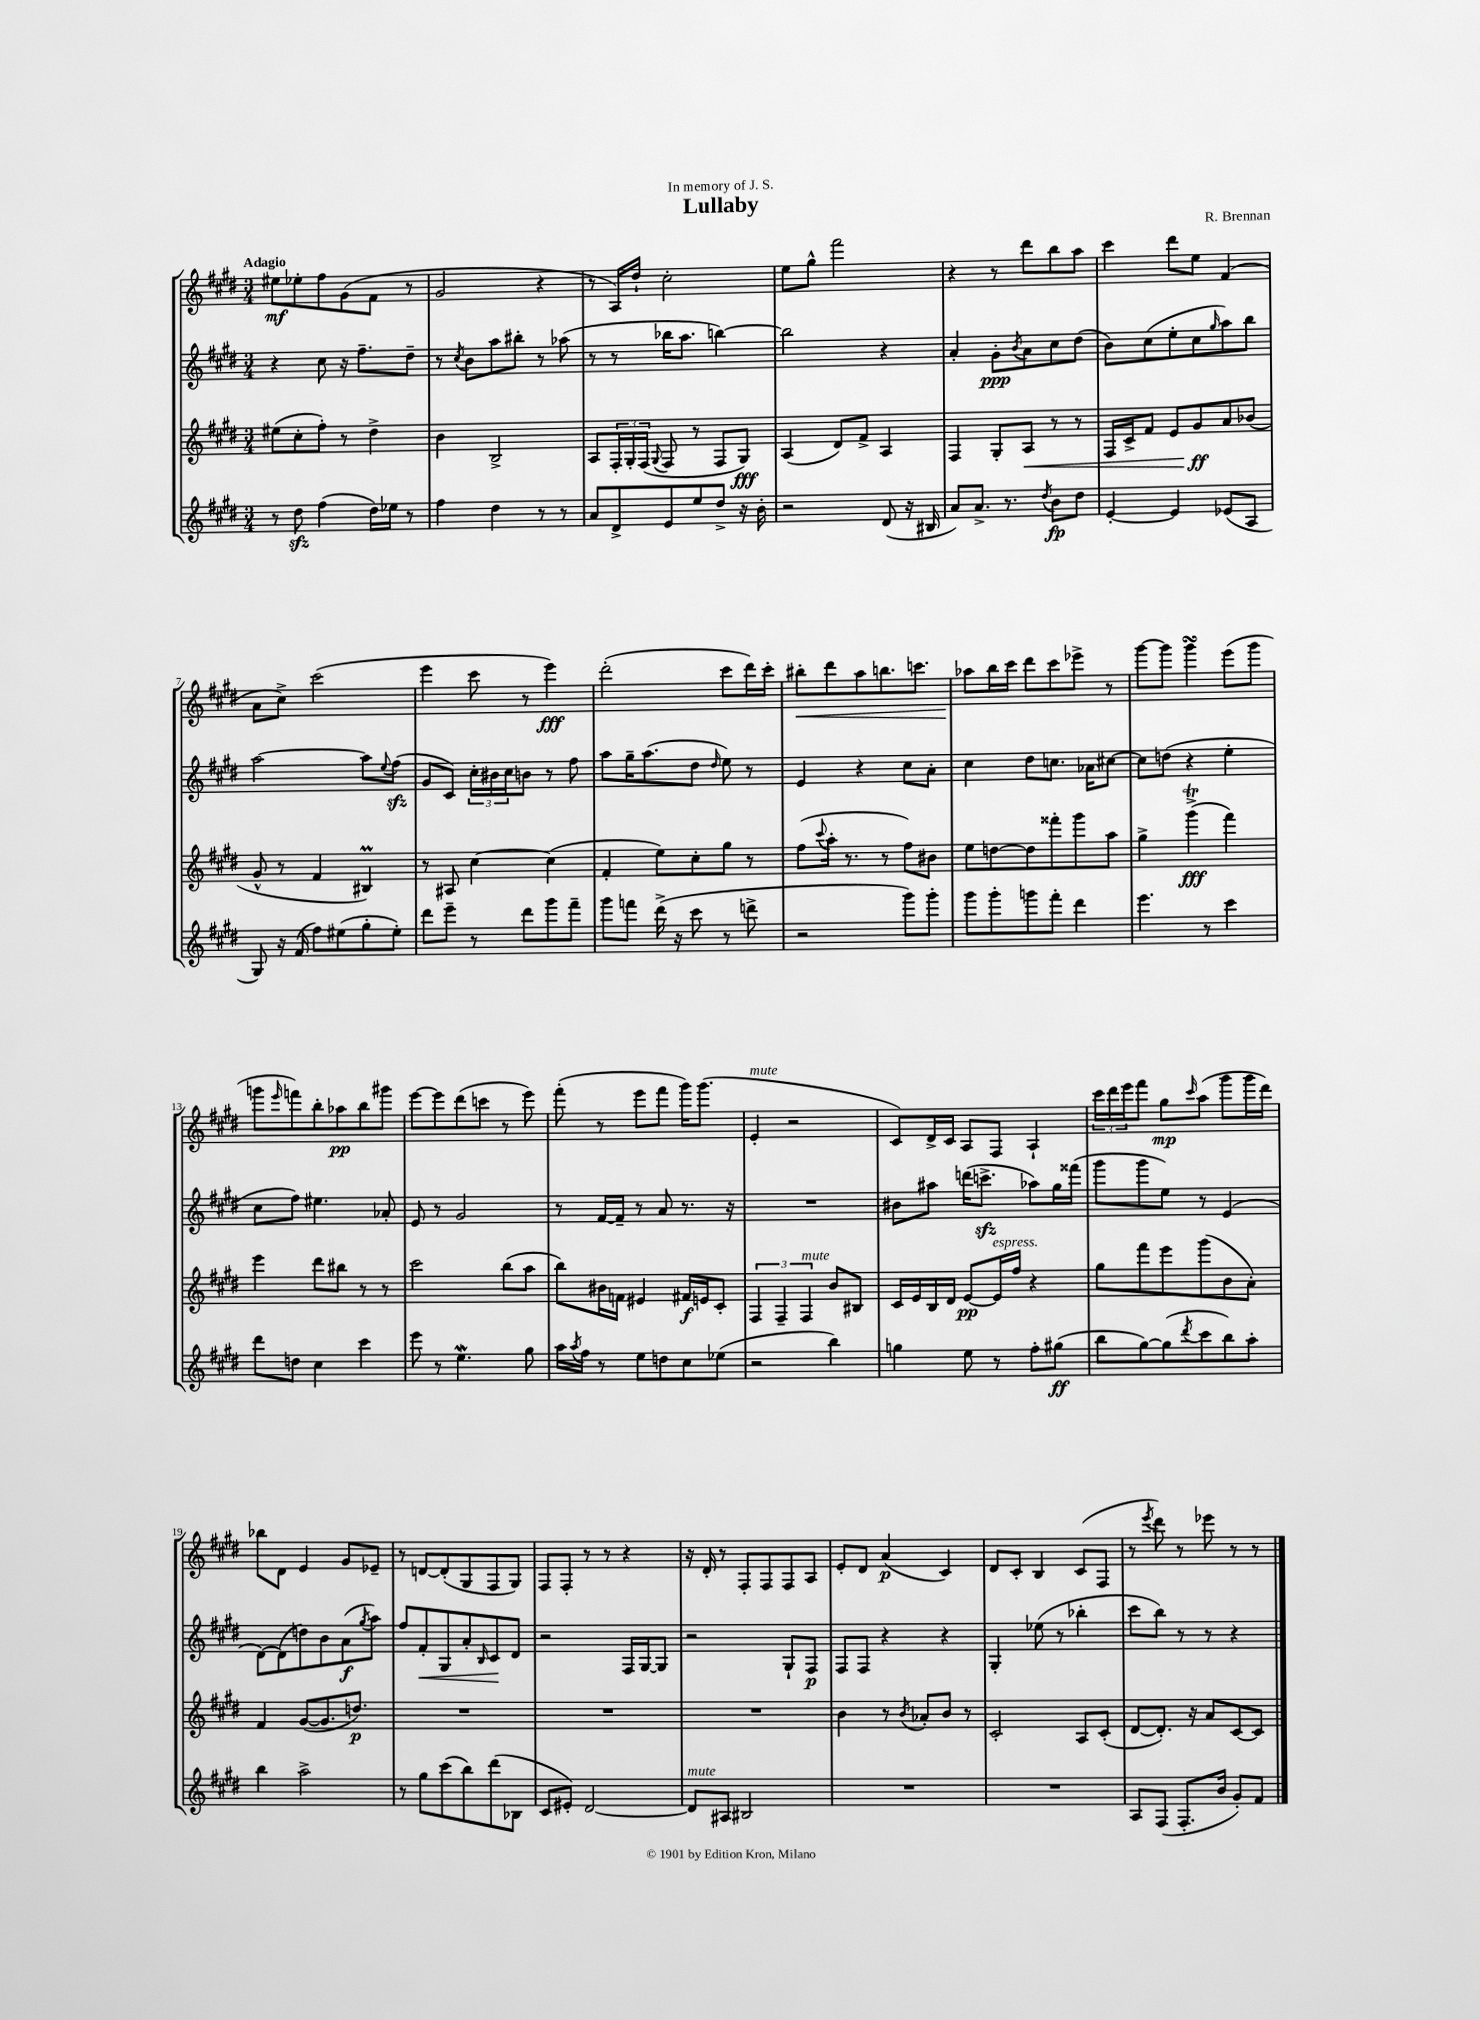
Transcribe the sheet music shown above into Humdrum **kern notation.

**kern	**dynam	**kern	**dynam	**kern	**dynam	**kern	**dynam
*part4	*part4	*part3	*part3	*part2	*part2	*part1	*part1
*staff4	*staff4	*staff3	*staff3	*staff2	*staff2	*staff1	*staff1
*clefG2	*	*clefG2	*	*clefG2	*	*clefG2	*
*k[f#c#g#d#]	*	*k[f#c#g#d#]	*	*k[f#c#g#d#]	*	*k[f#c#g#d#]	*
*M3/4	*	*M3/4	*	*M3/4	*	*M3/4	*
=1	=1	=1	=1	=1	=1	=1	=1
!	!	!	!	!	!	!LO:TX:a:B:t=Adagio	!
8r	.	(8ee#X\L	.	4r	.	8ee#X\L	mf
8dd#zz\	.	8cc#'\	.	.	.	8ee-X'\	.
(4ff#\	.	8ff#'\J)	.	8cc#\	.	8ff#\	.
.	.	8r	.	16r	.	(8g#\	.
.	.	.	.	8.ff#~\L	.	.	.
16dd#\LL)	.	4dd#^\	.	.	.	8f#\J	.
16ee-X\JJ	.	.	.	.	.	.	.
8r	.	.	.	8dd#~\J	.	8r	.
=2	=2	=2	=2	=2	=2	=2	=2
4ff#\	.	4b\	.	8r	.	2g#/	.
.	.	.	.	8qcc#/	.	.	.
.	.	.	.	8b\L	.	.	.
4dd#\	.	2B^/	.	8aa\	.	.	.
.	.	.	.	8bb#X'\J	.	.	.
8r	.	.	.	8r	.	4r	.
8r	.	.	.	(8aa-X\	.	.	.
=3	=3	=3	=3	=3	=3	=3	=3
8a/L	.	8A/L	.	8r	.	8r	.
8d#^/	.	24F#'/L	.	8r	.	16A/LL)	.
.	.	24G#'/	.	.	.	.	.
.	.	.	.	.	.	16dd#`/JJ	.
.	.	(24F#/JJ	.	.	.	.	.
.	.	8qqG#/	.	.	.	.	.
8e/	.	8F#/	.	16bb-X\KL	.	2cc#'\	.
.	.	.	.	8.aa\J	.	.	.
8ee/	.	8r	.	.	.	.	.
8dd#^/J	.	8F#/L	.	[4bbn\)	.	.	.
16r	.	8G#/J)	fff	.	.	.	.
16b'\	.	.	.	.	.	.	.
=4	=4	=4	=4	=4	=4	=4	=4
2r	.	(4A/	.	2bb\]	.	8ee\L	.
.	.	.	.	.	.	8gg#^^\J	.
.	.	8d#/L)	.	.	.	2fff#\	.
.	.	8f#^/J	.	.	.	.	.
(8d#/	.	4A/	.	4r	.	.	.
16r	.	.	.	.	.	.	.
16B#X/	.	.	.	.	.	.	.
=5	=5	=5	=5	=5	=5	=5	=5
8a/L)	.	4F#/	.	4a'/	.	4r	.
8.a^/J	.	.	.	.	.	.	.
.	.	8G#'/L	.	8g#'\L	ppp	8r	.
8.r	.	.	.	.	.	.	.
.	.	.	.	8qb/	.	.	.
!	!	!	!LO:HP:b	!	!	!	!
.	.	8A/J	<	8a\	.	8ddd#\L	.
8qdd#/	.	.	.	.	.	.	.
8b\L	fp	8r	.	8cc#\	.	8bb\	.
8dd#\J	.	8r	.	(8dd#\J	.	8aa\J	.
=6	=6	=6	=6	=6	=6	=6	=6
[4e'/	.	16F#/LL	.	8b\L)	.	4ccc#\	.
.	.	16c#^/J	.	.	.	.	.
.	.	8f#/J	.	(8cc#\	.	.	.
4e/]	.	8e/L	.	8ee'\	.	8ddd#\L	.
.	.	8g#/	ff	8cc#\	.	8ee\J	.
.	.	.	.	16qqgg#/	.	.	.
(8e-X/L	.	8a/	[	8aa\)	.	(4f#/	.
8A/J	.	(8b-X/J	.	8bb\J	.	.	.
!!LO:LB:g=z
=7	=7	=7	=7	=7	=7	=7	=7
8G#/)	.	8g#^^/	.	[2aa\	.	8a\L	.
16r	.	8r	.	.	.	8cc#^\J)	.
(16f#/	.	.	.	.	.	.	.
8ff#\L)	.	4f#/	.	.	.	(2ccc#\	.
(8ee#X\	.	.	.	.	.	.	.
8gg#'\	.	4B#Xm/)	.	8aa\L]	.	.	.
.	.	.	.	8qqee/	.	.	.
8ee#'\J)	.	.	.	(8ff#zz\J	.	.	.
=8	=8	=8	=8	=8	=8	=8	=8
8ddd#\L	.	8r	.	8g#/L	.	4eee\	.
8eee~\J	.	8A#X/	.	8c#/J)	.	.	.
8r	.	[4cc#\	.	24cc#'\LL	.	8ccc#\	.
.	.	.	.	24b#X\	.	.	.
.	.	.	.	24cc#\J	.	.	.
8ddd#\L	.	.	.	8bn\J	.	8r	.
8ggg#\	.	(4cc#\]	.	8r	.	4eee\)	fff
8fff#~\J	.	.	.	8ff#\	.	.	.
=9	=9	=9	=9	=9	=9	=9	=9
8ggg#\L	.	4f#'/	.	8aa\L	.	(2ddd#'\	.
8fffn\J	.	.	.	16gg#~\K	.	.	.
.	.	.	.	(8.aa\	.	.	.
(16ddd#^\	.	8ee\L)	.	.	.	.	.
16r	.	.	.	.	.	.	.
8ccc#\	.	8cc#'\	.	8dd#\J	.	.	.
.	.	.	.	16qqdd#/	.	.	.
8r	.	8gg#\J	.	8ee\)	.	8ccc#\L	.
8dddn^\	.	8r	.	8r	.	16ddd#\L)	.
.	.	.	.	.	.	16ccc#'\JJ	.
=10	=10	=10	=10	=10	=10	=10	=10
!	!	!	!	!	!	!	!LO:HP:b
2r	.	(8ff#\L	.	4e/	.	8bb#X'\L	<
.	.	8qqccc#/	.	.	.	.	.
.	.	16aa'\Jk	.	.	.	8ddd#\	.
.	.	8.r	.	.	.	.	.
.	.	.	.	4r	.	8aa\	.
.	.	8r	.	.	.	8.bbn\	.
8ggg#\L)	.	8ff#\L)	.	8cc#\L	.	.	.
.	.	.	.	.	.	8.cccn\J	.
8ggg#'\J	.	8b#X\J	.	8a'\J	.	.	.
=11	=11	=11	=11	=11	=11	=11	=11
8ggg#\L	.	8ee\L	.	4cc#\	.	8aa-X\L	.
8ggg#'\	.	[8ddn\	.	.	.	16bb\L	[
.	.	.	.	.	.	16ccc#\JJ	.
8gggn\	.	8dd\]	.	8dd#\L	.	8ddd#\L	.
8fff#'\J	.	8fff##X'\	.	8.ccn\J	.	8ccc#\	.
4ddd#\	.	8ggg#\	.	.	.	8eee-X^\J	.
.	.	.	.	16a-X\KL	.	.	.
.	.	8aa\J	.	[8cc#X\J	.	8r	.
=12	=12	=12	=12	=12	=12	=12	=12
4.eee\	.	4gg#^\	.	8cc#\L]	.	[8ggg#\L	.
.	.	.	.	(8ddn\J	.	8ggg#\J]	.
.	.	(4ggg#t^\	fff	4r	.	4ggg#sSsS\	.
8r	.	.	.	.	.	.	.
4ccc#\	.	4fff#\)	.	4ee'\	.	(8eee\L	.
.	.	.	.	.	.	8ggg#\J	.
!!LO:LB:g=z
=13	=13	=13	=13	=13	=13	=13	=13
8ddd#\L	.	4eee\	.	8cc#\L	.	8gggn\L	.
.	.	.	.	.	.	16qqeee/	.
8ddn\J	.	.	.	8ff#\J)	.	8fffn\)	.
4cc#\	.	8ddd#\L	.	4.ee#X\	.	8bb'\	.
.	.	8bb#X\J	.	.	.	8aa-X\	pp
4ccc#\	.	8r	.	.	.	8bb\	.
.	.	8r	.	8a-X'/	.	8ggg#X\J	.
=14	=14	=14	=14	=14	=14	=14	=14
8eee\	.	2ccc#\	.	8e/	.	[8eee\L	.
8r	.	.	.	8r	.	8eee\]	.
4.eew\	.	.	.	2g#/	.	(8ddd#\	.
.	.	.	.	.	.	8cccn\J	.
.	.	(8bb\L	.	.	.	8r	.
8gg#\	.	8aa\J	.	.	.	8eee\)	.
=15	=15	=15	=15	=15	=15	=15	=15
16aa\LL	.	8bb\L)	.	8r	.	(8fff#'\	.
8qaa/	.	.	.	.	.	.	.
16ff#\JJ	.	.	.	.	.	.	.
8r	.	16b#X\L	.	[16f#/LL	.	8r	.
.	.	16fn\JJ	.	16f#~/JJ]	.	.	.
8ee\L	.	4e#X/	.	8r	.	8eee\L	.
8ddn\	.	.	.	8a/	.	8fff#\J	.
8cc#\	.	16f#X/LL	f	8.r	.	16ggg#\KL)	.
.	.	16en/J	.	.	.	(8.ggg#\J	.
(8ee-X\J	.	8c#'/J	.	.	.	.	.
.	.	.	.	16r	.	.	.
=16	=16	=16	=16	=16	=16	=16	=16
!	!	!	!	!	!	!LO:TX:a:i:t=mute	!
2r	.	6F#/	.	2.r	.	4e'/	.
.	.	6F#~/	.	.	.	.	.
.	.	.	.	.	.	2r	.
!	!	!LO:TX:a:i:t=mute	!	!	!	!	!
.	.	6F#/	.	.	.	.	.
4bb\)	.	8b/L	.	.	.	.	.
.	.	8B#X/J	.	.	.	.	.
=17	=17	=17	=17	=17	=17	=17	=17
4ggn\	.	16c#/LL	.	8b#X\L	.	8c#/L)	.
.	.	16e/	.	.	.	.	.
.	.	16B/	.	8aa#X\J	.	16d#^/L	.
.	.	16d#/JJ	.	.	.	16c#/JJ	.
8ee\	.	[8e/L	pp	(16dddn\KL	.	8A/L	.
.	.	.	.	8.cccnzz^\J	.	.	.
!	!	!LO:TX:a:i:t=espress.	!	!	!	!	!
8r	.	16e/L]	.	.	.	8F#/J	.
.	.	16ff#/JJ	.	.	.	.	.
8ff#'\L	.	4r	.	8aa-X\L)	.	4A`/	.
(8gg#X\J	ff	.	.	16gg#\L	.	.	.
.	.	.	.	(16fff##X\JJ	.	.	.
=18	=18	=18	=18	=18	=18	=18	=18
8bb\L	.	8gg#\L	.	8ggg#\L	.	24ccc#\LL	.
.	.	.	.	.	.	24ddd#\	.
.	.	.	.	.	.	24eee\J	.
[8gg#\)	.	8fff#\	.	8ggg#\	.	8fff#\J	.
(8gg#\]	.	8eee\	.	8ee\J)	.	8gg#\L	mp
8qddd#/	.	.	.	.	.	16qqccc#/	.
8ccc#\	.	(8ggg#\	.	8r	.	(8aa\J	.
8bb\)	.	8b\	.	(4e/	.	8ggg#\L	.
8aa'\J	.	8a'\J)	.	.	.	16ggg#\L	.
.	.	.	.	.	.	16ddd#\JJ)	.
!!LO:LB:g=z
=19	=19	=19	=19	=19	=19	=19	=19
4bb\	.	4f#/	.	[8d#\L)	.	8bb-X\L	.
.	.	.	.	(8d#\]	.	8d#\J	.
2aa^\	.	([8g#/L	.	8ddn\)	.	4e/	.
.	.	8.g#/]	.	8b\	.	.	.
.	.	.	.	(8a\	f	8g#/L	.
.	.	8.ddn/J)	p	.	.	.	.
.	.	.	.	8qgg#/	.	.	.
.	.	.	.	8aa\J)	.	8e-X~/J	.
=20	=20	=20	=20	=20	=20	=20	=20
8r	.	2.r	.	8ff#/L	.	8r	.
!	!	!	!	!	!LO:HP:b	!	!
8gg#\L	.	.	.	8f#'/	<	[8dn/L	.
(8ccc#\	.	.	.	8G#/	.	(8d'/]	.
8bb\)	.	.	.	8a'/	.	8G#/	.
.	.	.	.	16qqB/	.	.	.
(8ddd#\	.	.	.	8c#/	.	8F#/	.
8B-X\J	.	.	.	8d#/J	[	8G#/J)	.
=21	=21	=21	=21	=21	=21	=21	=21
8c#/L	.	2.r	.	2r	.	8F#/L	.
8e#X'/J)	.	.	.	.	.	8F#'/J	.
[2d#/	.	.	.	.	.	8r	.
.	.	.	.	.	.	8r	.
.	.	.	.	16F#/LL	.	4r	.
.	.	.	.	[16G#/J	.	.	.
.	.	.	.	8G#/J]	.	.	.
=22	=22	=22	=22	=22	=22	=22	=22
!LO:TX:a:i:t=mute	!	!	!	!	!	!	!
8d#/L]	.	2.r	.	2r	.	16r	.
.	.	.	.	.	.	16d#'/	.
8A#X/J	.	.	.	.	.	8r	.
2B#X/	.	.	.	.	.	8F#'/L	.
.	.	.	.	.	.	8F#/	.
.	.	.	.	8G#`/L	.	8F#/	.
.	.	.	.	8F#/J	p	8A/J	.
=23	=23	=23	=23	=23	=23	=23	=23
2.r	.	4b\	.	8F#/L	.	8e'/L	.
.	.	.	.	8F#/J	.	8d#/J	.
.	.	8r	.	4r	.	(4a/	p
.	.	8qb/	.	.	.	.	.
.	.	8a-X'/L	.	.	.	.	.
.	.	8b/J	.	4r	.	4c#/)	.
.	.	8r	.	.	.	.	.
=24	=24	=24	=24	=24	=24	=24	=24
2.r	.	2c#'/	.	4G#'/	.	8d#/L	.
.	.	.	.	.	.	8c#'/J	.
.	.	.	.	(8ee-X\	.	4B/	.
.	.	.	.	8r	.	.	.
.	.	8A/L	.	4bb-X'\	.	(8c#/L	.
.	.	(8c#'/J	.	.	.	8F#/J	.
=25	=25	=25	=25	=25	=25	=25	=25
8A/L	.	[8d#/L	.	8ccc#\L	.	8r	.
.	.	.	.	.	.	8qeee/	.
(8F#/J	.	8.d#'/J])	.	8bb\J)	.	8ddd#\)	.
8.F#'/L	.	.	.	8r	.	8r	.
.	.	16r	.	.	.	.	.
.	.	8a/L	.	8r	.	8eee-X\	.
16b/Jk	.	.	.	.	.	.	.
8g#'/L)	.	[8c#/	.	4r	.	8r	.
8f#/J	.	8c#/J]	.	.	.	8r	.
==	==	==	==	==	==	==	==
*-	*-	*-	*-	*-	*-	*-	*-
